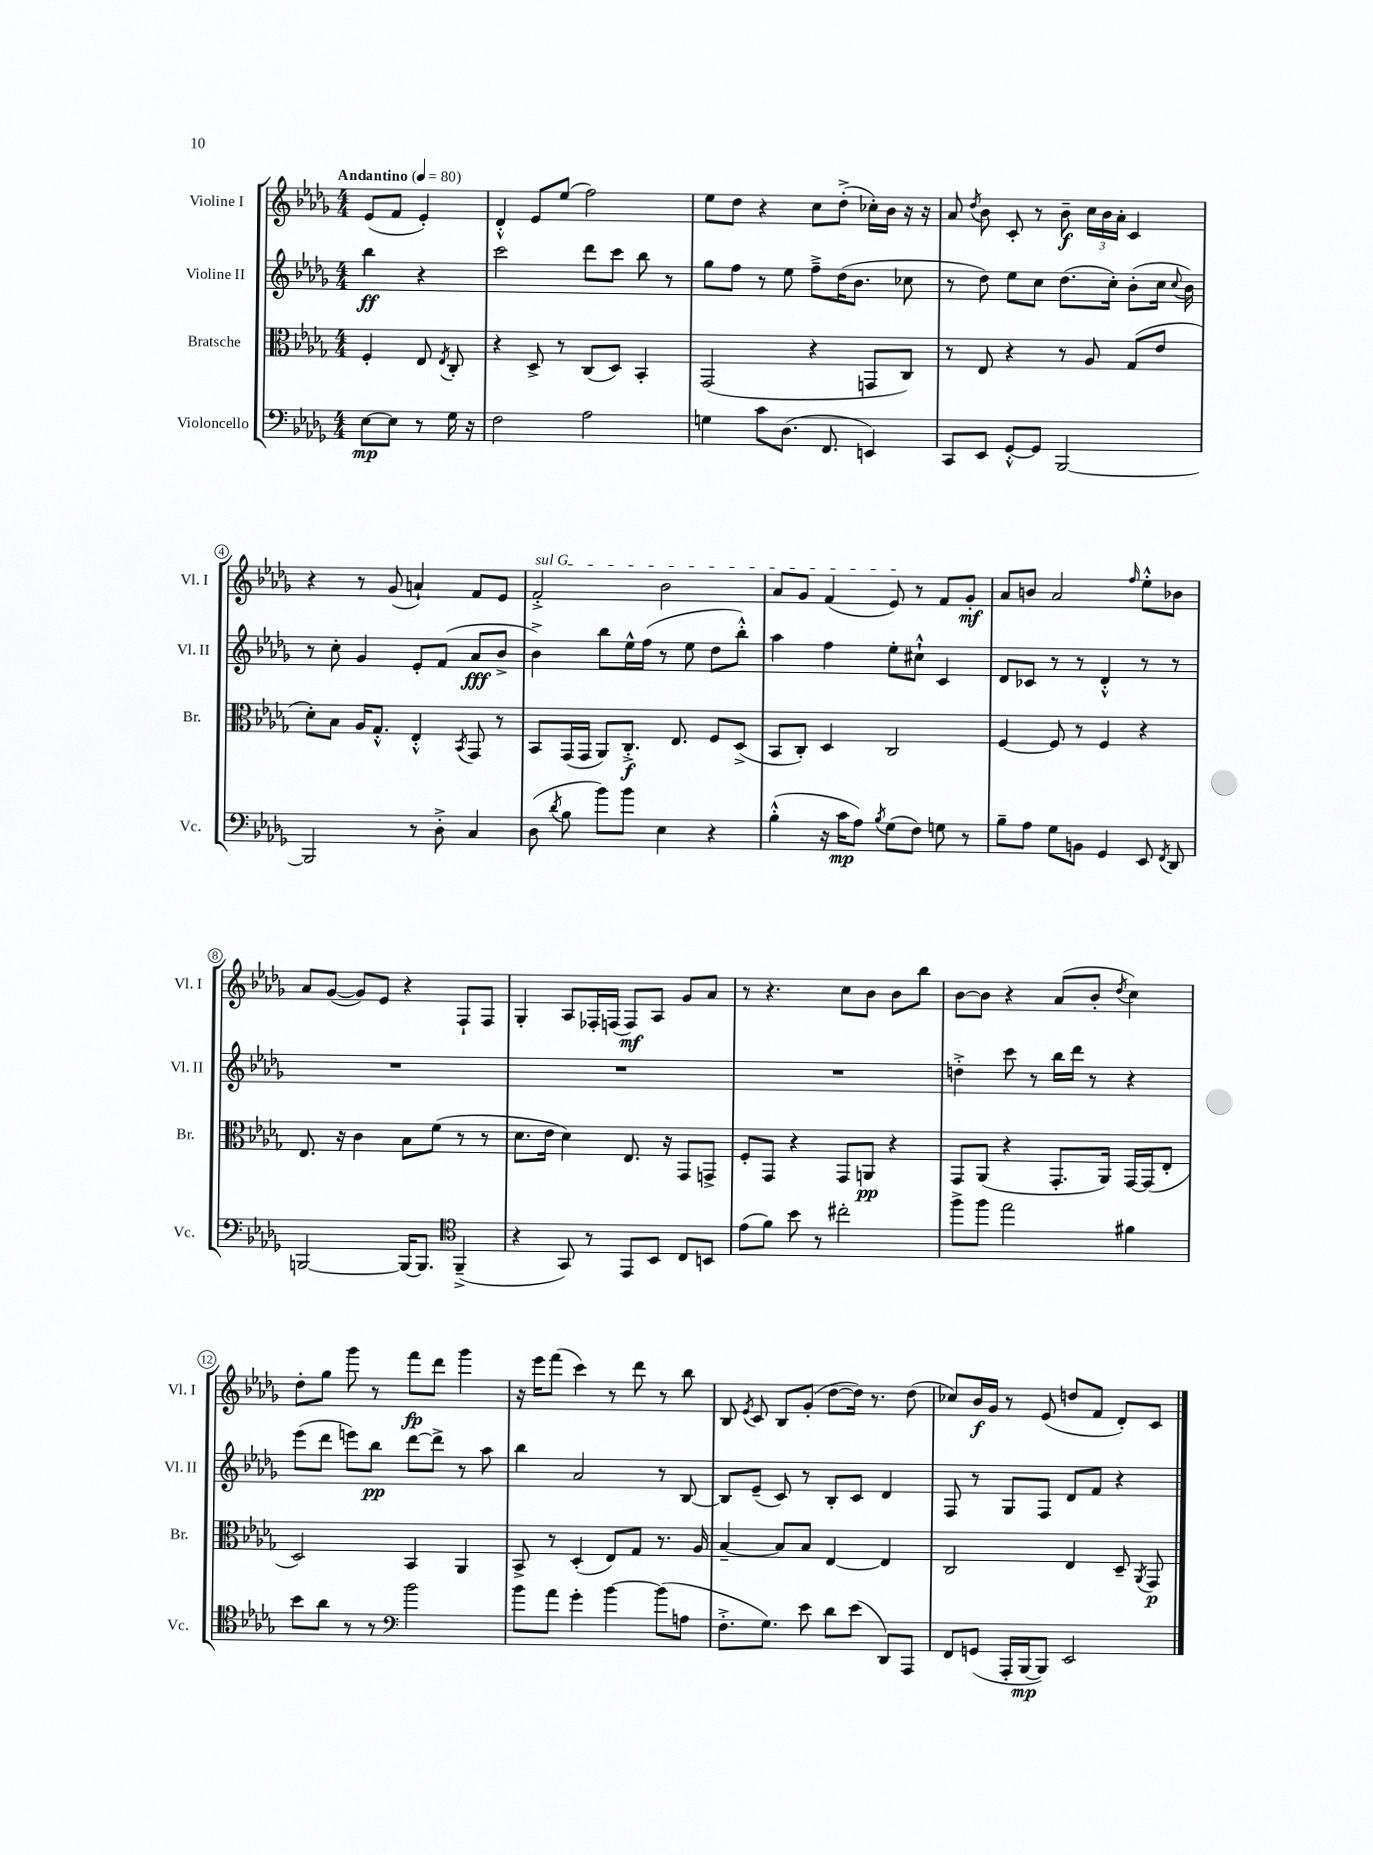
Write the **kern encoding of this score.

**kern	**dynam	**kern	**dynam	**kern	**dynam	**kern	**dynam
*part4	*part4	*part3	*part3	*part2	*part2	*part1	*part1
*staff4	*staff4	*staff3	*staff3	*staff2	*staff2	*staff1	*staff1
*I"Violoncello	*	*I"Bratsche	*	*I"Violine II	*	*I"Violine I	*
*I'Vc.	*	*I'Br.	*	*I'Vl. II	*	*I'Vl. I	*
*clefF4	*	*clefC3	*	*clefG2	*	*clefG2	*
*k[b-e-a-d-g-]	*	*k[b-e-a-d-g-]	*	*k[b-e-a-d-g-]	*	*k[b-e-a-d-g-]	*
*M4/4	*	*M4/4	*	*M4/4	*	*M4/4	*
*MM80	*	*MM80	*	*MM80	*	*MM80	*
=	=	=	=	=	=	=	=
!	!	!	!	!	!	!LO:TX:a:B:t=Andantino	!
[8E-\L	mp	4F'/	.	4bb-\	ff	(8e-/L	.
8E-\J]	.	.	.	.	.	8f/J	.
8r	.	8E-/	.	4r	.	4e-'/)	.
.	.	8qE-/	.	.	.	.	.
16G-\	.	8C'/	.	.	.	.	.
16r	.	.	.	.	.	.	.
=1	=1	=1	=1	=1	=1	=1	=1
2F\	.	4r	.	2ccc\	.	4d-'^^/	.
.	.	8D-^/	.	.	.	8e-/L	.
.	.	8r	.	.	.	(8ee-/J	.
2A-\	.	(8C/L	.	8ddd-\L	.	2ff\)	.
.	.	8D-/J)	.	8ccc\J	.	.	.
.	.	4BB-'/	.	8bb-\	.	.	.
.	.	.	.	8r	.	.	.
=2	=2	=2	=2	=2	=2	=2	=2
4Gn\	.	(2GG-/	.	8gg-\L	.	8ee-\L	.
.	.	.	.	8ff\J	.	8dd-\J	.
8c\L	.	.	.	8r	.	4r	.
(8.D-\J	.	.	.	8ee-\	.	.	.
.	.	4r	.	8ff~^\L	.	8cc\L	.
8.FF/	.	.	.	.	.	.	.
.	.	.	.	(16dd-\K	.	(8dd-'^\J	.
.	.	.	.	8.b-\J	.	.	.
4EEn/)	.	8GGn/L	.	.	.	16cc-X'\LL)	.
.	.	.	.	.	.	16b-\JJ	.
.	.	8C/J)	.	8cc-X\	.	16r	.
.	.	.	.	.	.	16r	.
=3	=3	=3	=3	=3	=3	=3	=3
8CC/L	.	8r	.	8r	.	8a-/	.
.	.	.	.	.	.	8qdd-/	.
8EE-/J	.	8E-/	.	8dd-\)	.	8b-\	.
[8GG-'^^/L	.	4r	.	8ee-\L	.	8c'/	.
8GG-/J]	.	.	.	8cc\J	.	8r	.
[2BBB-/	.	8r	.	(8.dd-\L	.	8b-~\	f
.	.	8A-/	.	.	.	24cc\LL	.
.	.	.	.	.	.	24b-\	.
.	.	.	.	16cc'\Jk)	.	.	.
.	.	.	.	.	.	24a-'\JJ	.
.	.	(8G-/L	.	(8b-'\L	.	4c/	.
.	.	8e-/J	.	16cc\Jk	.	.	.
.	.	.	.	8qqcc/	.	.	.
.	.	.	.	16b-\)	.	.	.
!!LO:LB:g=z
=4	=4	=4	=4	=4	=4	=4	=4
2BBB-/]	.	8d-'\L)	.	8r	.	4r	.
.	.	8B-\J	.	8cc'\	.	.	.
.	.	16A-/KL	.	4g-/	.	8r	.
.	.	8.G-'^^/J	.	.	.	.	.
.	.	.	.	.	.	(8g-/	.
8r	.	4E-'^^/	.	8e-'/L	.	4an`/)	.
8D-'^\	.	.	.	(8f/J	.	.	.
.	.	8qBB-/	.	.	.	.	.
4C/	.	8GG-/	.	8a-/L	fff	8f/L	.
.	.	8r	.	8b-^/J	.	8e-/J	.
=5	=5	=5	=5	=5	=5	=5	=5
!	!	!	!	!	!	!LO:TX:a:i:t=sul G	!
(8D-\	.	8BB-/L	.	4b-^\)	.	2f'^/	.
8qd-/	.	.	.	.	.	.	.
8B-\	.	(16GG-/L	.	.	.	.	.
.	.	16GG-/JJ	.	.	.	.	.
8b-\L)	.	8AA-/L)	.	8bb-\L	.	.	.
8b-\J	.	8.C'^/J	f	16ee-^^\L	.	.	.
.	.	.	.	(16ff\JJ	.	.	.
4E-\	.	.	.	8r	.	2b-\	.
.	.	8.E-/	.	.	.	.	.
.	.	.	.	8ee-\	.	.	.
4r	.	8F/L	.	8dd-\L	.	.	.
.	.	(8D-^/J	.	8bb-'^^\J)	.	.	.
=6	=6	=6	=6	=6	=6	=6	=6
(4B-'^^\	.	8BB-/L	.	4aa-\	.	8a-/L	.
.	.	8C'/J)	.	.	.	8g-/J	.
16r	.	4D-/	.	4ff\	.	(4f/	.
16c\KL	mp	.	.	.	.	.	.
8A-\J)	.	.	.	.	.	.	.
8qB-/	.	.	.	.	.	.	.
(8G-\L	.	2C/	.	8ee-'\L	.	8e-/)	.
8F\J)	.	.	.	8cc#X`^^\J	.	8r	.
8Gn\	.	.	.	4c/	.	8f/L	.
8r	.	.	.	.	.	8g-'/J	mf
=7	=7	=7	=7	=7	=7	=7	=7
8B-~\L	.	[4F/	.	8d-/L	.	8a-/L	.
8A-\J	.	.	.	8c-X/J	.	8bn/J	.
8G-\L	.	8F/]	.	8r	.	2a-/	.
8BBn\J	.	8r	.	8r	.	.	.
4GG-/	.	4F/	.	4d-'^^/	.	.	.
.	.	.	.	.	.	16qqff/	.
8EE-/	.	4r	.	8r	.	8ee-'^^\L	.
8qFF/	.	.	.	.	.	.	.
8DD-/	.	.	.	8r	.	8b-X\J	.
!!LO:LB:g=z
=8	=8	=8	=8	=8	=8	=8	=8
[2BBBn/	.	8.E-/	.	1r	.	8a-/L	.
.	.	.	.	.	.	([8g-/J	.
.	.	16r	.	.	.	.	.
.	.	4c\	.	.	.	8g-/L])	.
.	.	.	.	.	.	8e-/J	.
16BBB/KL_	.	8B-\L	.	.	.	4r	.
8.BBB/J]	.	.	.	.	.	.	.
.	.	(8f\J	.	.	.	.	.
*clefC4	*	*	*	*	*	*	*
(4FF~^/	.	8r	.	.	.	8F`/L	.
.	.	8r	.	.	.	8F/J	.
=9	=9	=9	=9	=9	=9	=9	=9
4r	.	8.d-\L	.	1r	.	4G-'/	.
.	.	16e-\Jk	.	.	.	.	.
8GG-/)	.	4d-\)	.	.	.	8A-/L	.
8r	.	.	.	.	.	16F-X'/L	.
.	.	.	.	.	.	(16Fn/JJ	.
8EE-/L	.	8.E-/	.	.	.	8F/L)	mf
8BB-/J	.	.	.	.	.	8A-/J	.
.	.	16r	.	.	.	.	.
8C/L	.	8GG-/L	.	.	.	8g-/L	.
8BBn/J	.	8GGn^/J	.	.	.	8a-/J	.
=10	=10	=10	=10	=10	=10	=10	=10
(8e-\L	.	8F'/L	.	1r	.	8r	.
8f\J)	.	8GG-/J	.	.	.	4.r	.
8b-\	.	4r	.	.	.	.	.
8r	.	.	.	.	.	.	.
2cc#X'\	.	8GG-/L	.	.	.	8cc\L	.
.	.	8AAn/J	pp	.	.	8b-\J	.
.	.	4r	.	.	.	8b-\L	.
.	.	.	.	.	.	8bb-\J	.
=11	=11	=11	=11	=11	=11	=11	=11
8ff^\L	.	8GG-/L	.	4ddn'^\	.	[8b-\L	.
8ff\J	.	(8AA-/J	.	.	.	8b-\J]	.
2ee-\	.	4r	.	8ccc\	.	4r	.
.	.	.	.	8r	.	.	.
.	.	8.GG-'/L	.	16bb-\LL	.	(8a-/L	.
.	.	.	.	16ddd-\JJ	.	.	.
.	.	.	.	8r	.	8b-'/J	.
.	.	16AA-/Jk)	.	.	.	.	.
.	.	.	.	.	.	8qdd-/	.
4f#X\	.	[16GG-/LL	.	4r	.	4cc\)	.
.	.	(16GG-/J]	.	.	.	.	.
.	.	8E-'/J	.	.	.	.	.
!!LO:LB:g=z
=12	=12	=12	=12	=12	=12	=12	=12
8b-\L	.	2D-/)	.	(8eee-\L	.	8dd-'\L	.
8a-\J	.	.	.	8ddd-\J	.	8gg-\J	.
8r	.	.	.	8eeen\L)	.	8ggg-\	.
8r	.	.	.	8bb-\J	pp	8r	.
*clefF4	*	*	*	*	*	*	*
2b-\	.	4BB-/	.	[8ddd-\L	.	8fff\L	fp
.	.	.	.	8ddd-^\J]	.	8ddd-\J	.
.	.	4AA-/	.	8r	.	4ggg-\	.
.	.	.	.	8aa-\	.	.	.
=13	=13	=13	=13	=13	=13	=13	=13
8b-\L	.	8BB-^/	.	4bb-\	.	16r	.
.	.	.	.	.	.	16eee-\KL	.
8a-\J	.	8r	.	.	.	(8fff\J	.
4g-'\	.	(4D-'/	.	2a-/	.	4ccc\)	.
[4b-\	.	8E-/L)	.	.	.	8r	.
.	.	8G-/J	.	.	.	8ddd-\	.
(8b-\L]	.	8.r	.	8r	.	8r	.
8An\J	.	.	.	[8B-/	.	8bb-\	.
.	.	16A-/	.	.	.	.	.
=14	=14	=14	=14	=14	=14	=14	=14
8.F'^\L	.	[4B-~/	.	8B-/L]	.	8B-/	.
.	.	.	.	.	.	8qe-/	.
.	.	.	.	(8e-~/J	.	8c/	.
8.G-\J)	.	.	.	.	.	.	.
.	.	8B-/L]	.	8c/)	.	8B-/L	.
8e-\	.	8B-/J	.	8r	.	(8g-'/J	.
8d-\L	.	[4E-/	.	8B-'/L	.	[8dd-\L	.
(8e-\J	.	.	.	8c/J	.	16dd-\Jk])	.
.	.	.	.	.	.	8.r	.
8DD-/L)	.	4E-/]	.	4d-/	.	.	.
8AAA-/J	.	.	.	.	.	(8dd-\	.
=15	=15	=15	=15	=15	=15	=15	=15
8FF/L	.	2C/	.	8F/	.	8cc-X/L)	.
(8GGn/J	.	.	.	8r	.	16b-/L	f
.	.	.	.	.	.	16g-/JJ	.
16AAA-'/LL	.	.	.	8G-/L	.	8r	.
[16BBB-/J	mp	.	.	.	.	.	.
8BBB-/J])	.	.	.	8F/J	.	(8e-/	.
2EE-/	.	4E-/	.	8d-/L	.	8ddn/L	.
.	.	.	.	8f/J	.	8f/J	.
.	.	8D-~/	.	4r	.	8d-'/L)	.
.	.	8qAA-/	.	.	.	.	.
.	.	8GG-/	p	.	.	8c/J	.
==	==	==	==	==	==	==	==
*-	*-	*-	*-	*-	*-	*-	*-
